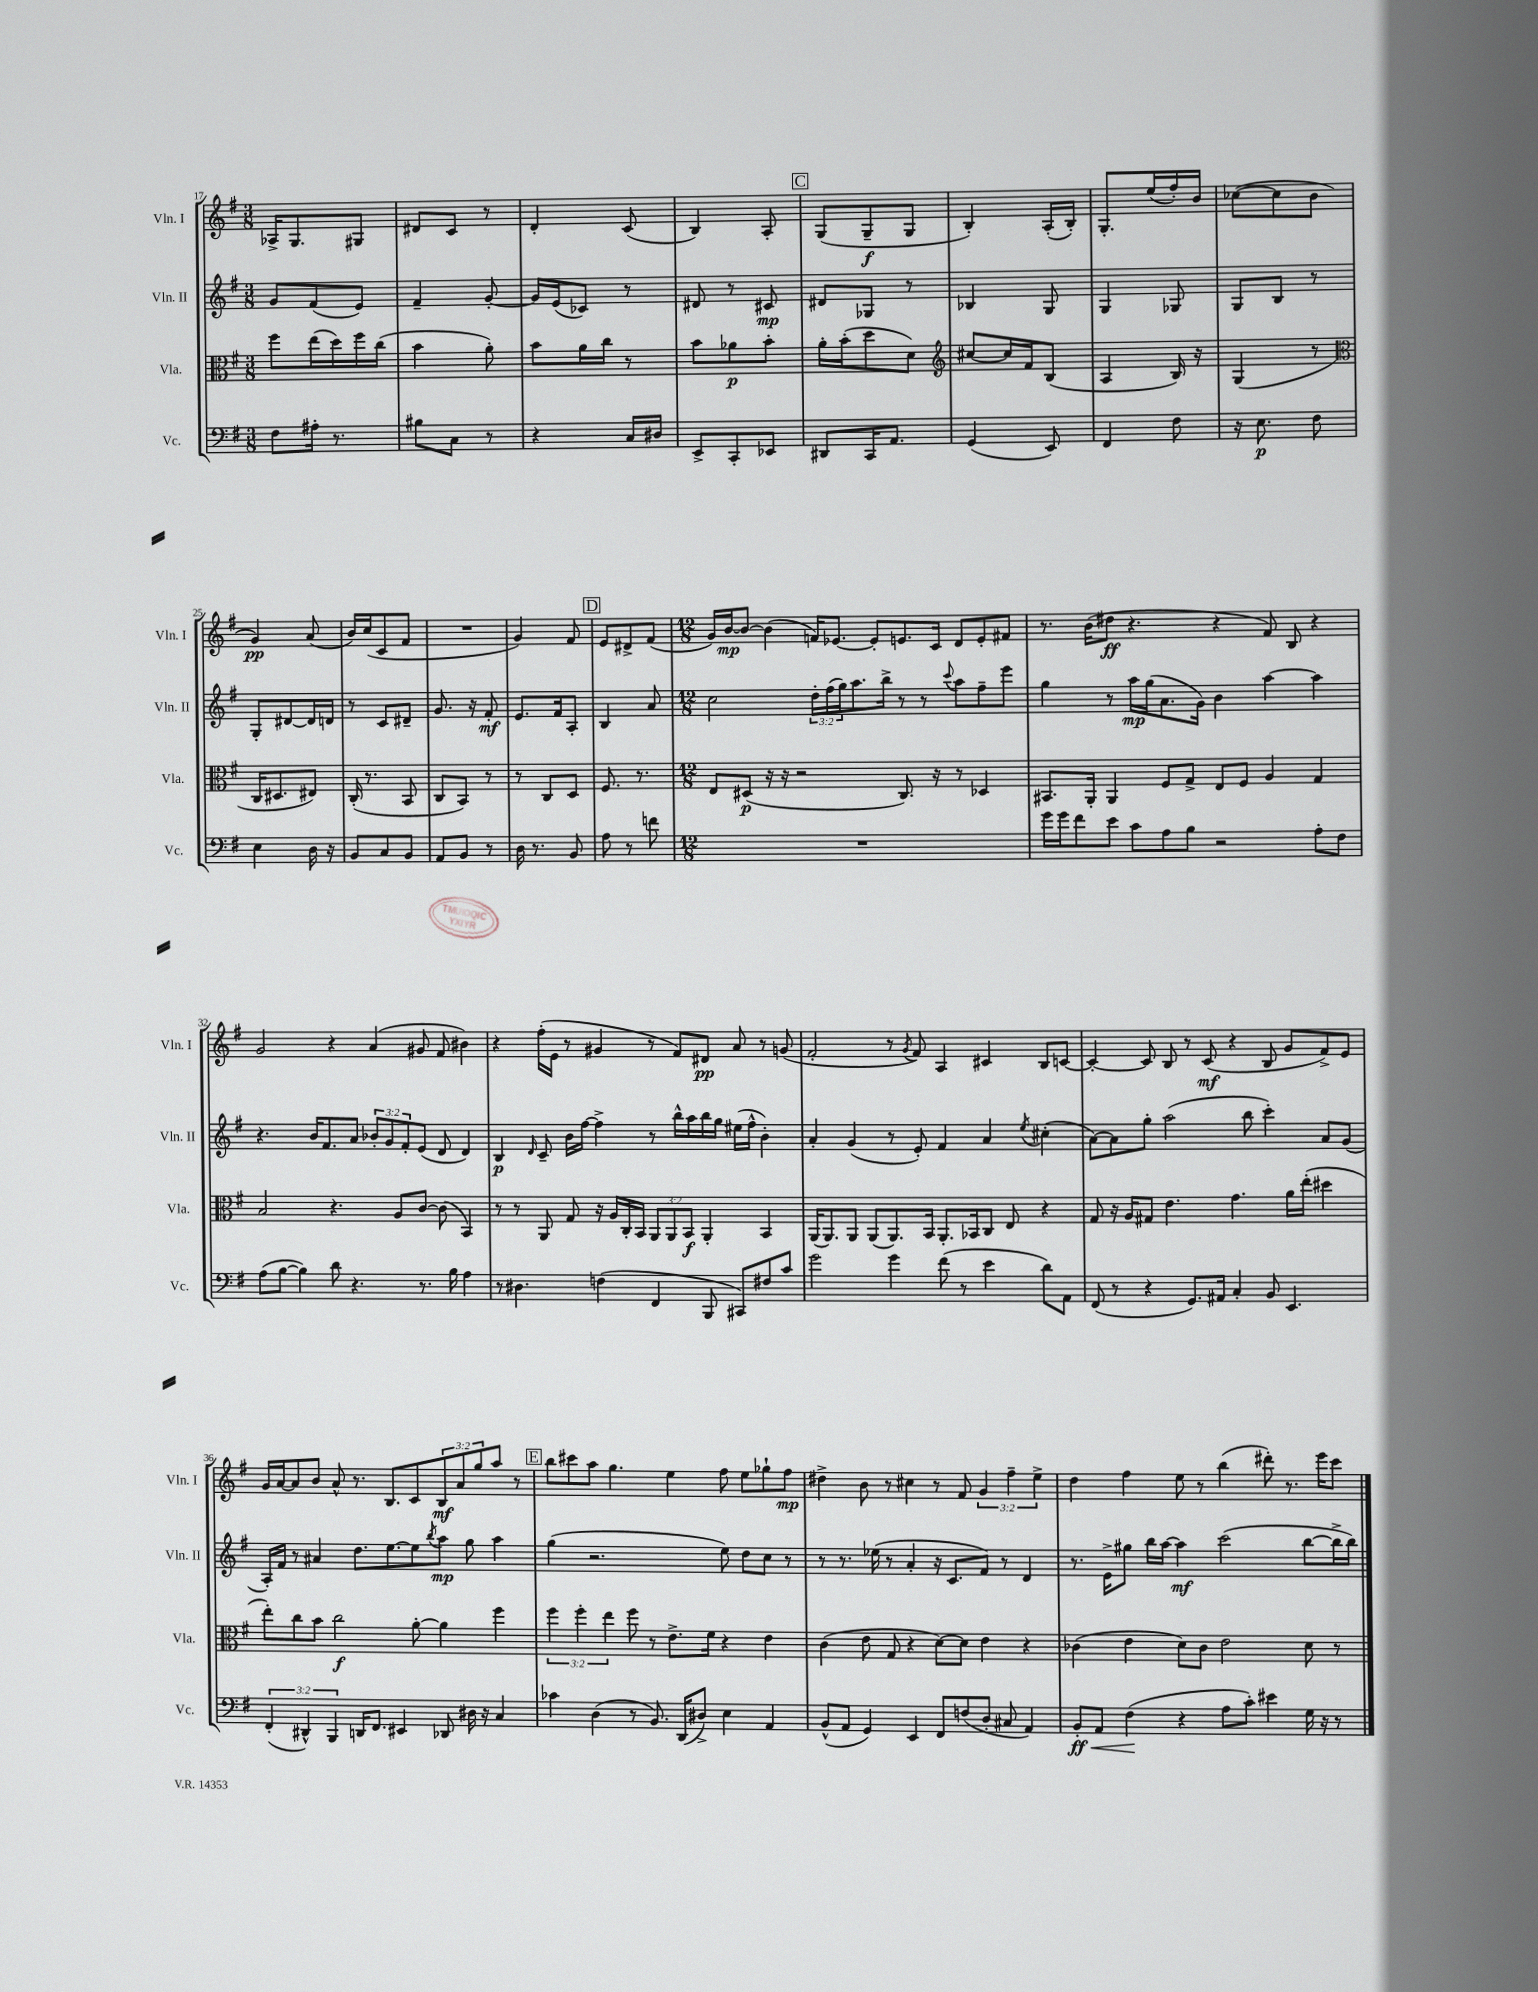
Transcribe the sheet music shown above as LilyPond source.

<<
\new StaffGroup <<
\new Staff = "s0" \with { instrumentName = "Vln. I" shortInstrumentName = "Vln. I" } {
    \clef treble \key g \major \numericTimeSignature \time 3/8 \override Staff.TupletNumber.text = #tuplet-number::calc-fraction-text
    aes16-> g8. gis8 |
    dis'8 c'8 r8 |
    d'4-. c'8( |
    b4) a8-. |
    \mark \markup { \box "C" } g8( g8--\f g8 |
    b4-.) a16-.( b16-.) |
    g8.-. e''16( fis''16-.) b'16 |
    ces''8~( ces''8 b'8 |
    g'4\pp) a'8( |
    b'16) c''16( c'8 fis'8 |
    R4. |
    g'4) fis'8 |
    \mark \markup { \box "D" } e'8 dis'8-> fis'8( |
    \numericTimeSignature \time 12/8 g'16) b'16~\mp b'8~ b'4( f'16) ees'8.~ ees'8-. e'8. c'16 d'8 e'8-. fis'8 |
    r8. b'16( dis''8\ff r4. r4 fis'8) b8 r4 |
    g'2 r4 a'4( gis'8 fis'8 bis'4) |
    r4 fis''16-.( e'16 r8 gis'4 r8 fis'8) dis'8\pp a'8 r8 g'8( |
    fis'2-. r8 \acciaccatura { g'8 } fis'8) a4 cis'4 b8 c'8~ |
    c'4~-. c'8 b8 r8 c'8\mf( r4 b8 g'8 fis'8->) e'8 |
    g'16 a'16~ a'8 b'8 a'8-^ r8. b8. c'8 \tuplet 3/2 { b8\mf a'8 g''8 } a''8 r8 |
    \mark \markup { \box "E" } b''8 cis'''8 a''8 g''4. e''4 fis''8 e''8 ges''8-! fis''8\mp |
    dis''4-> b'8 r8 cis''4 r8 fis'8 \tuplet 3/2 { g'4 fis''4-- e''4-> } |
    d''4 fis''4 e''8 r8 b''4( dis'''8-.) r8. e'''16 c'''8 \bar "|." |
}
\new Staff = "s1" \with { instrumentName = "Vln. II" shortInstrumentName = "Vln. II" } {
    \clef treble \key g \major \numericTimeSignature \time 3/8 \override Staff.TupletNumber.text = #tuplet-number::calc-fraction-text
    g'8 fis'8( e'8) |
    fis'4-- g'8~-. |
    g'16 e'16( ces'8) r8 |
    dis'8 r8 cis'8\mp |
    \mark \markup { \box "C" } dis'8 ges8 r8 |
    bes4 g8 |
    g4 ges8 |
    g8 b8 r8 |
    g8-. dis'8~ dis'16 d'16 |
    r8 c'8 dis'8-- |
    g'8. r16 fis'8-.\mf |
    e'8. fis'16 a8-. |
    \mark \markup { \box "D" } b4 a'8 |
    \numericTimeSignature \time 12/8 c''2 \tuplet 3/2 { d''16-. fis''16( g''16) } a''8. b''16-> r8 r8 \appoggiatura { c'''8 } a''8 fis''8-- e'''8 |
    g''4 r8 a''16\mp g''16( a'8. g'16) b'4 a''4~ a''4 |
    r4. b'16 fis'8. a'8 \tuplet 3/2 { bes'8-. g'8 fis'8-. } e'8( d'8 d'4) |
    b4\p \grace { d'16 } c'8-- b'16 fis''16~ fis''4-> r8 b''16-^ a''16 b''16 g''16 eis''16( fis''16-^ b'4-.) |
    a'4-. g'4( r8 e'8-.) fis'4 a'4 \acciaccatura { e''8 } cis''4-.( |
    a'8~) a'8 g''8-. a''2( b''8 c'''4-.) a'8 g'8( |
    a16-.) fis'16 r8 ais'4 d''8. e''8.~ e''8 \acciaccatura { b''8 } a''8\mp g''8 a''4 |
    \mark \markup { \box "E" } g''4( r2. e''8) d''8 c''8 r8 |
    r8 r8. ees''16( r8 a'4-. r16 c'8. fis'8) r8 d'4 |
    r8. e'16-> gis''8 b''16 a''16~ a''4\mf c'''2( b''8~ b''16-> b''16) \bar "|." |
}
\new Staff = "s2" \with { instrumentName = "Vla." shortInstrumentName = "Vla." } {
    \clef alto \key g \major \numericTimeSignature \time 3/8 \override Staff.TupletNumber.text = #tuplet-number::calc-fraction-text
    fis''8 e''16( d''16) fis''16 c''16( |
    b'4 a'8-.) |
    b'8 a'16 c''16 r8 |
    b'8 aes'8\p b'8-. |
    \mark \markup { \box "C" } a'16-. b'16-.( d''8 d'8) |
    \clef treble cis''8~ cis''16 fis'16 b8( |
    a4 b16) r16 |
    g4( r8 |
    \clef alto c16 dis8. eis8) |
    c16-.( r8. b,8 |
    c8 b,8) r8 |
    r8 c8 d8 |
    \mark \markup { \box "D" } fis8. r8. |
    \numericTimeSignature \time 12/8 e8 dis8\p( r16 r16 r2 c8.) r16 r8 des4 |
    bis,8. a,16-. a,4 fis8 g8-> e8 fis8 a4 g4 |
    b2 r4. a8 c'8~ c'8( b,4) |
    r8 r8 a,8 g8 r16 a16 c16-. b,16 \tuplet 3/2 { a,8 a,8 b,8\f } a,4-. b,4 |
    a,16( a,8.) a,8 a,8( a,8.) b,16 a,8.-. bes,16 c8 e8 r4 |
    g8 r16 a16 gis8 e'4. g'4. a'16 e''16-.( dis''4 |
    e''8-.) c''8 b'8 c''2\f a'8~-. a'4 fis''4 |
    \mark \markup { \box "E" } \tuplet 3/2 { fis''4 fis''4-. e''4 } fis''8 r8 e'8.-> fis'16 r4 e'4 |
    c'4( e'8 g8 r4 d'8~) d'8 e'4 r4 |
    ces'4( e'4 d'8) ces'8 e'2 d'8 r8 \bar "|." |
}
\new Staff = "s3" \with { instrumentName = "Vc." shortInstrumentName = "Vc." } {
    \clef bass \key g \major \numericTimeSignature \time 3/8 \override Staff.TupletNumber.text = #tuplet-number::calc-fraction-text
    fis8 ais16-. r8. |
    bis8 c8 r8 |
    r4 c16 dis16 |
    e,8-> c,8-. ees,8 |
    \mark \markup { \box "C" } dis,8 c,16 a,8. |
    g,4( e,8) |
    fis,4 fis8 |
    r16 e8.\p fis8 |
    e4 d16 r16 |
    b,8 c8 b,8 |
    a,8 b,8 r8 |
    d16 r8. b,8 |
    \mark \markup { \box "D" } a8 r8 f'8 |
    \numericTimeSignature \time 12/8 R1. |
    g'16 g'16 fis'8 e'8 c'8 a8 b8 r2 a8-. fis8 |
    a8( b8~ b4) d'8 r4. r8. b16 a4 |
    r8 dis4. f4( fis,4 b,,8 cis,8) fis8 c'8 |
    g'2 g'4 fis'8( r8 e'4 d'8) a,8 |
    fis,8( r8 r4 g,8.) ais,16 c4-. b,8 e,4. |
    \tuplet 3/2 { fis,4-.( dis,4-^) b,,4 } d,16 fis,8. eis,4 des,8 dis16 r16 c4 |
    \mark \markup { \box "E" } ces'4 d4( r8 b,8.) d,16( dis8->) e4 a,4 |
    b,8-^( a,8 g,4) e,4 fis,8 f8( d8-. cis8 a,4) |
    b,8-.\ff\< a,8 fis4\!( r4 a8 c'8-.) eis'4 g16 r16 r8 \bar "|." |
}
>>
>>
\layout { \context { \Score currentBarNumber = #17 } }
